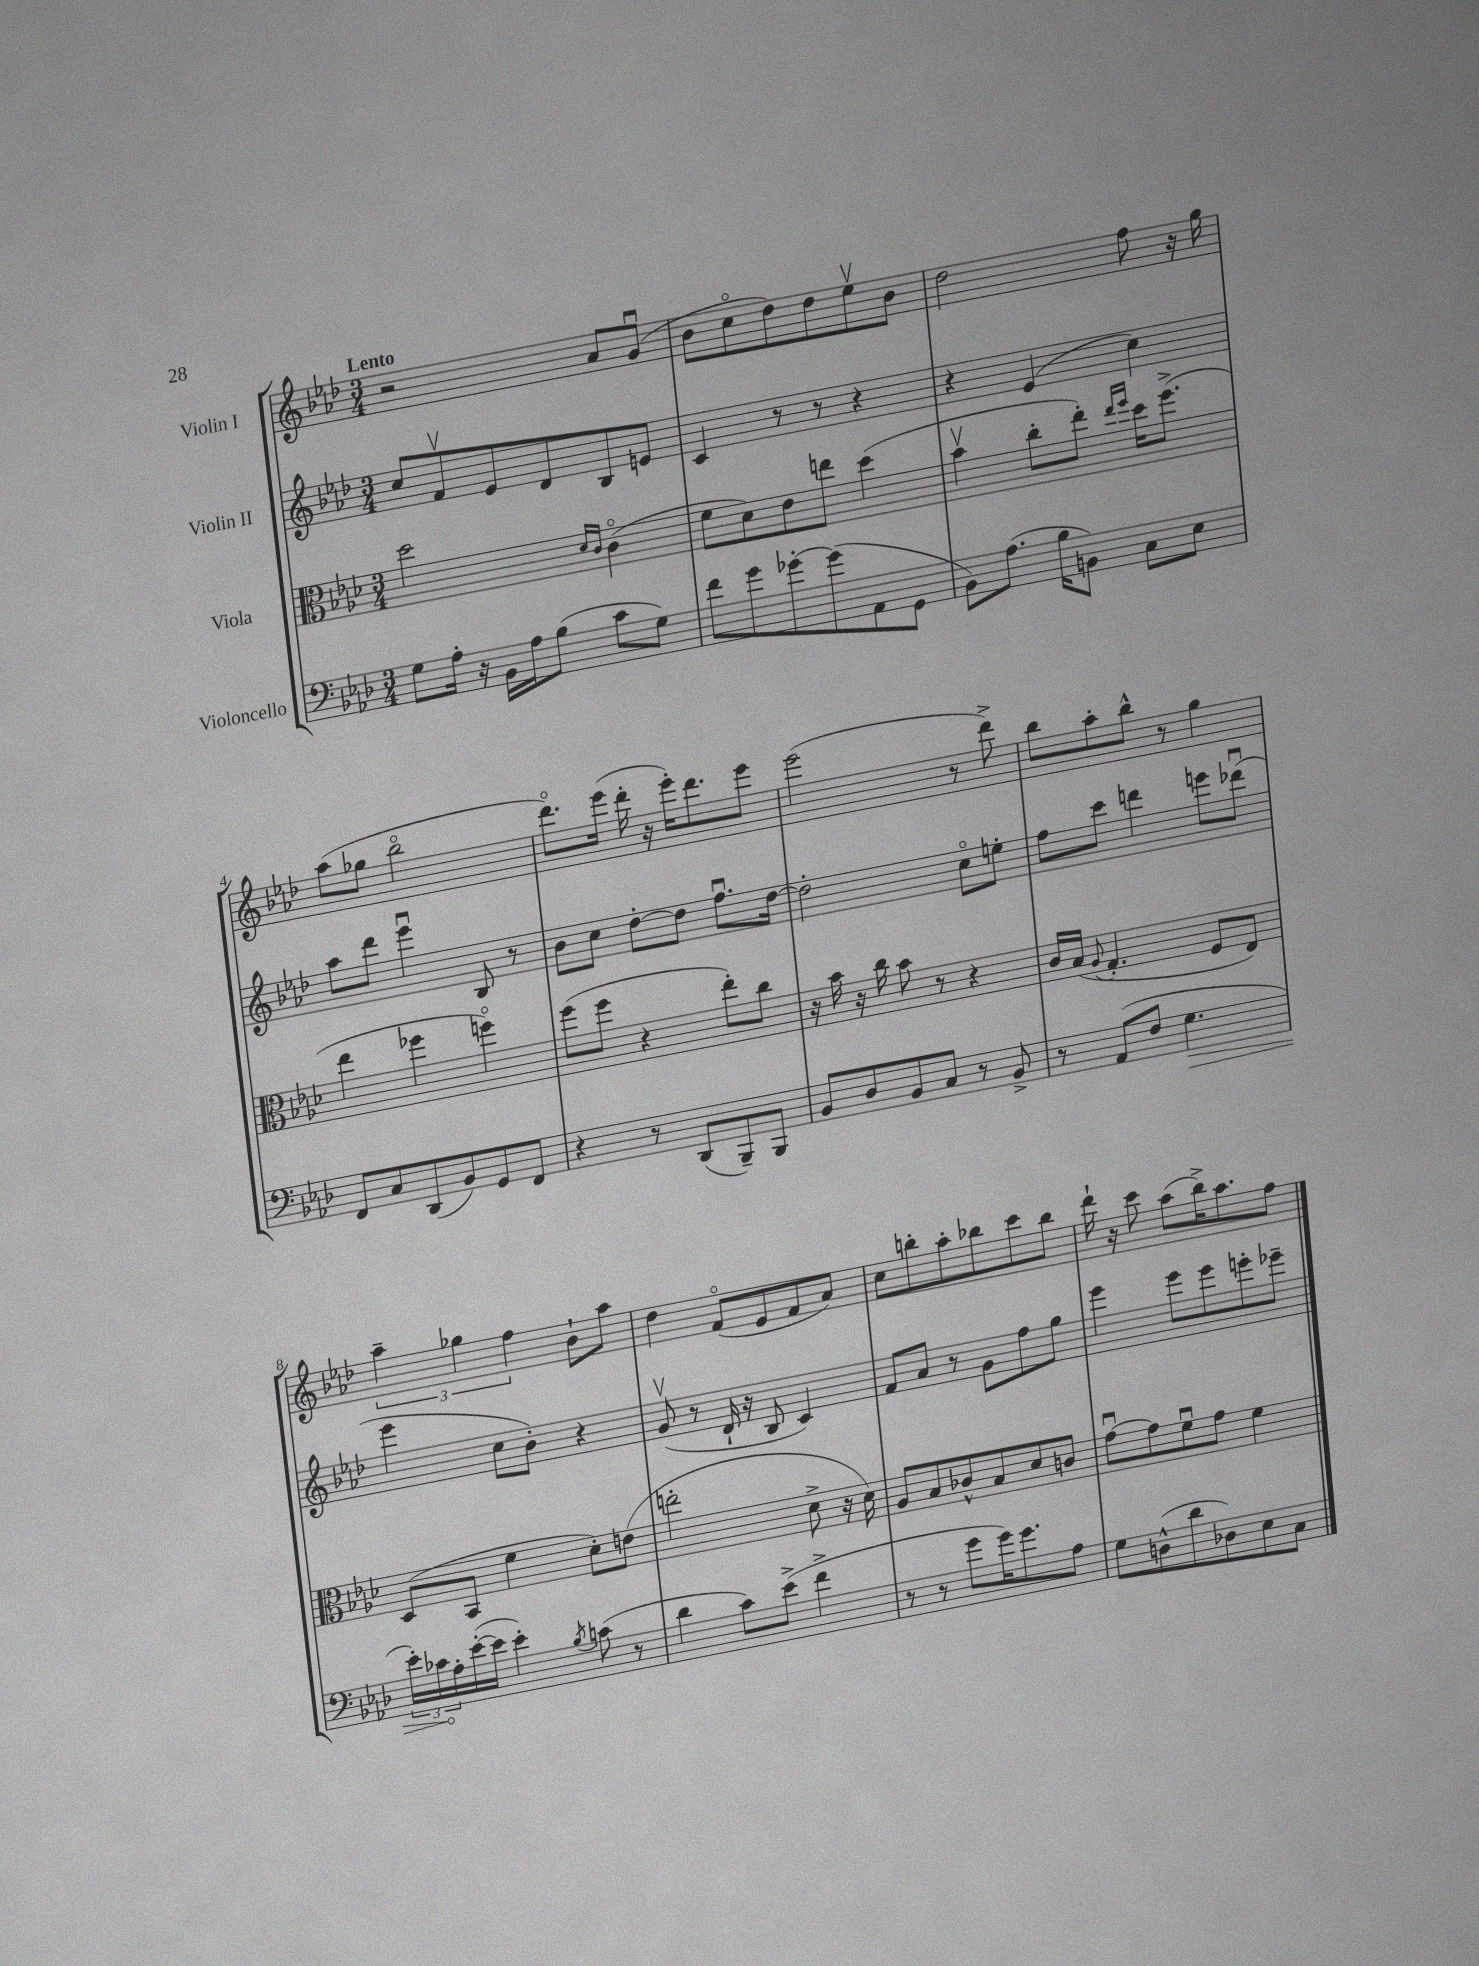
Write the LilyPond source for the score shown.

<<
\new StaffGroup <<
\new Staff = "s0" \with { instrumentName = "Violin I" } {
    \clef treble \key aes \major \numericTimeSignature \time 3/4 \tempo "Lento"
    r2 aes'8 g'8\downbow( |
    bes'8 c''8\flageolet des''8) des''8 ees''8\upbow bes'8 |
    des''2 f''8 r16 g''16 |
    aes''8( ges''8 bes''2\flageolet |
    des'''8.\flageolet) ees'''16( des'''16-. r16 ees'''16-.) des'''8. ees'''8 |
    ees'''2( r8 des'''8->) |
    bes''8 aes''8-. bes''8-^ r8 g''4 |
    \tuplet 3/2 { aes''4-- ges''4 f''4 } bes'8-! aes''8 |
    des''4 f'8\flageolet( ees'8 f'8 aes'8) |
    c''8 b''8-. aes''8-. bes''8 c'''8 bes''8 |
    des'''16-! r16 c'''8 aes''8( bes''16->) aes''8. f''8 \bar "|." |
}
\new Staff = "s1" \with { instrumentName = "Violin II" } {
    \clef treble \key aes \major \numericTimeSignature \time 3/4
    c''8 f'8\upbow ees'8 des'8 bes8 e'8 |
    c'4 r8 r8 r4 |
    r4 ees'4( c''4) |
    aes''8 des'''8 ees'''4\downbow bes8 r8 |
    bes'8 c''8 des''8~-. des''8 f''8.\downbow des''16~ |
    des''2-. c''8\flageolet e''8-. |
    f''8 c'''8 d'''4 e'''8 des'''8\downbow( |
    ees'''4 c''8 bes'8-.) r4 |
    g'8\upbow( r8 des'16-! r16 bes8 c'4) |
    f'8 aes'8 r8 g'8 f''8 g''8 |
    ees'''4 ees'''8 ees'''8 e'''8-. ees'''8-- \bar "|." |
}
\new Staff = "s2" \with { instrumentName = "Viola" } {
    \clef alto \key aes \major \numericTimeSignature \time 3/4
    des''2 \grace { des'16 c'16 } c'4\flageolet( |
    f'8 des'8) ees'8 e''8 des''4( |
    bes'4\upbow c''8-. ees''8-.) \grace { ees''16 f''16 } des''16 f''8.->( |
    ees''4 fes''4 f''4\flageolet) |
    f''8( f''8 r4 ees''8-.) c''8 |
    r16 bes'16 r16 c''16 bes'8 r8 r4 |
    c'16 bes16( \appoggiatura { aes8 } g4.-. f8 ees8) |
    des8( bes,8 f'4 des'8-.) e'8( |
    e''2-. des'8-> r16 des'16) |
    aes8 bes8 ces'8-^ bes8 des'8 c'8 |
    g'8~\downbow g'8 f'8\downbow g'8 f'4 \bar "|." |
}
\new Staff = "s3" \with { instrumentName = "Violoncello" } {
    \clef bass \key aes \major \numericTimeSignature \time 3/4
    g8 aes16-. r16 bes,16 aes16 bes8( c'8 g8) |
    f'8 g'8 ges'8~-. ges'8( aes,8 g,8 |
    bes,8) aes8.( bes16 b,8) c8 ees8 |
    f,8 c8 des,8( bes,8) g,8 f,8 |
    r4 r8 des,8( bes,,8--) bes,,8 |
    bes,8 des8 bes,8 c8 r8 bes,8-> |
    r8 aes,8( f8 \once \override Hairpin.circled-tip = ##t g4.\> |
    \tuplet 3/2 { ees'16-.) ces'16\! aes16-. } ees'16~-.( ees'16 ees'4-.) \acciaccatura { bes8 } c'8( r8 |
    des'4 c'8) ees'8->( f'4-> |
    r8 r8 g'8 g'16) g'8. aes8 |
    g8 d8-^( des'8 des8) ees8 c8 \bar "|." |
}
>>
>>
